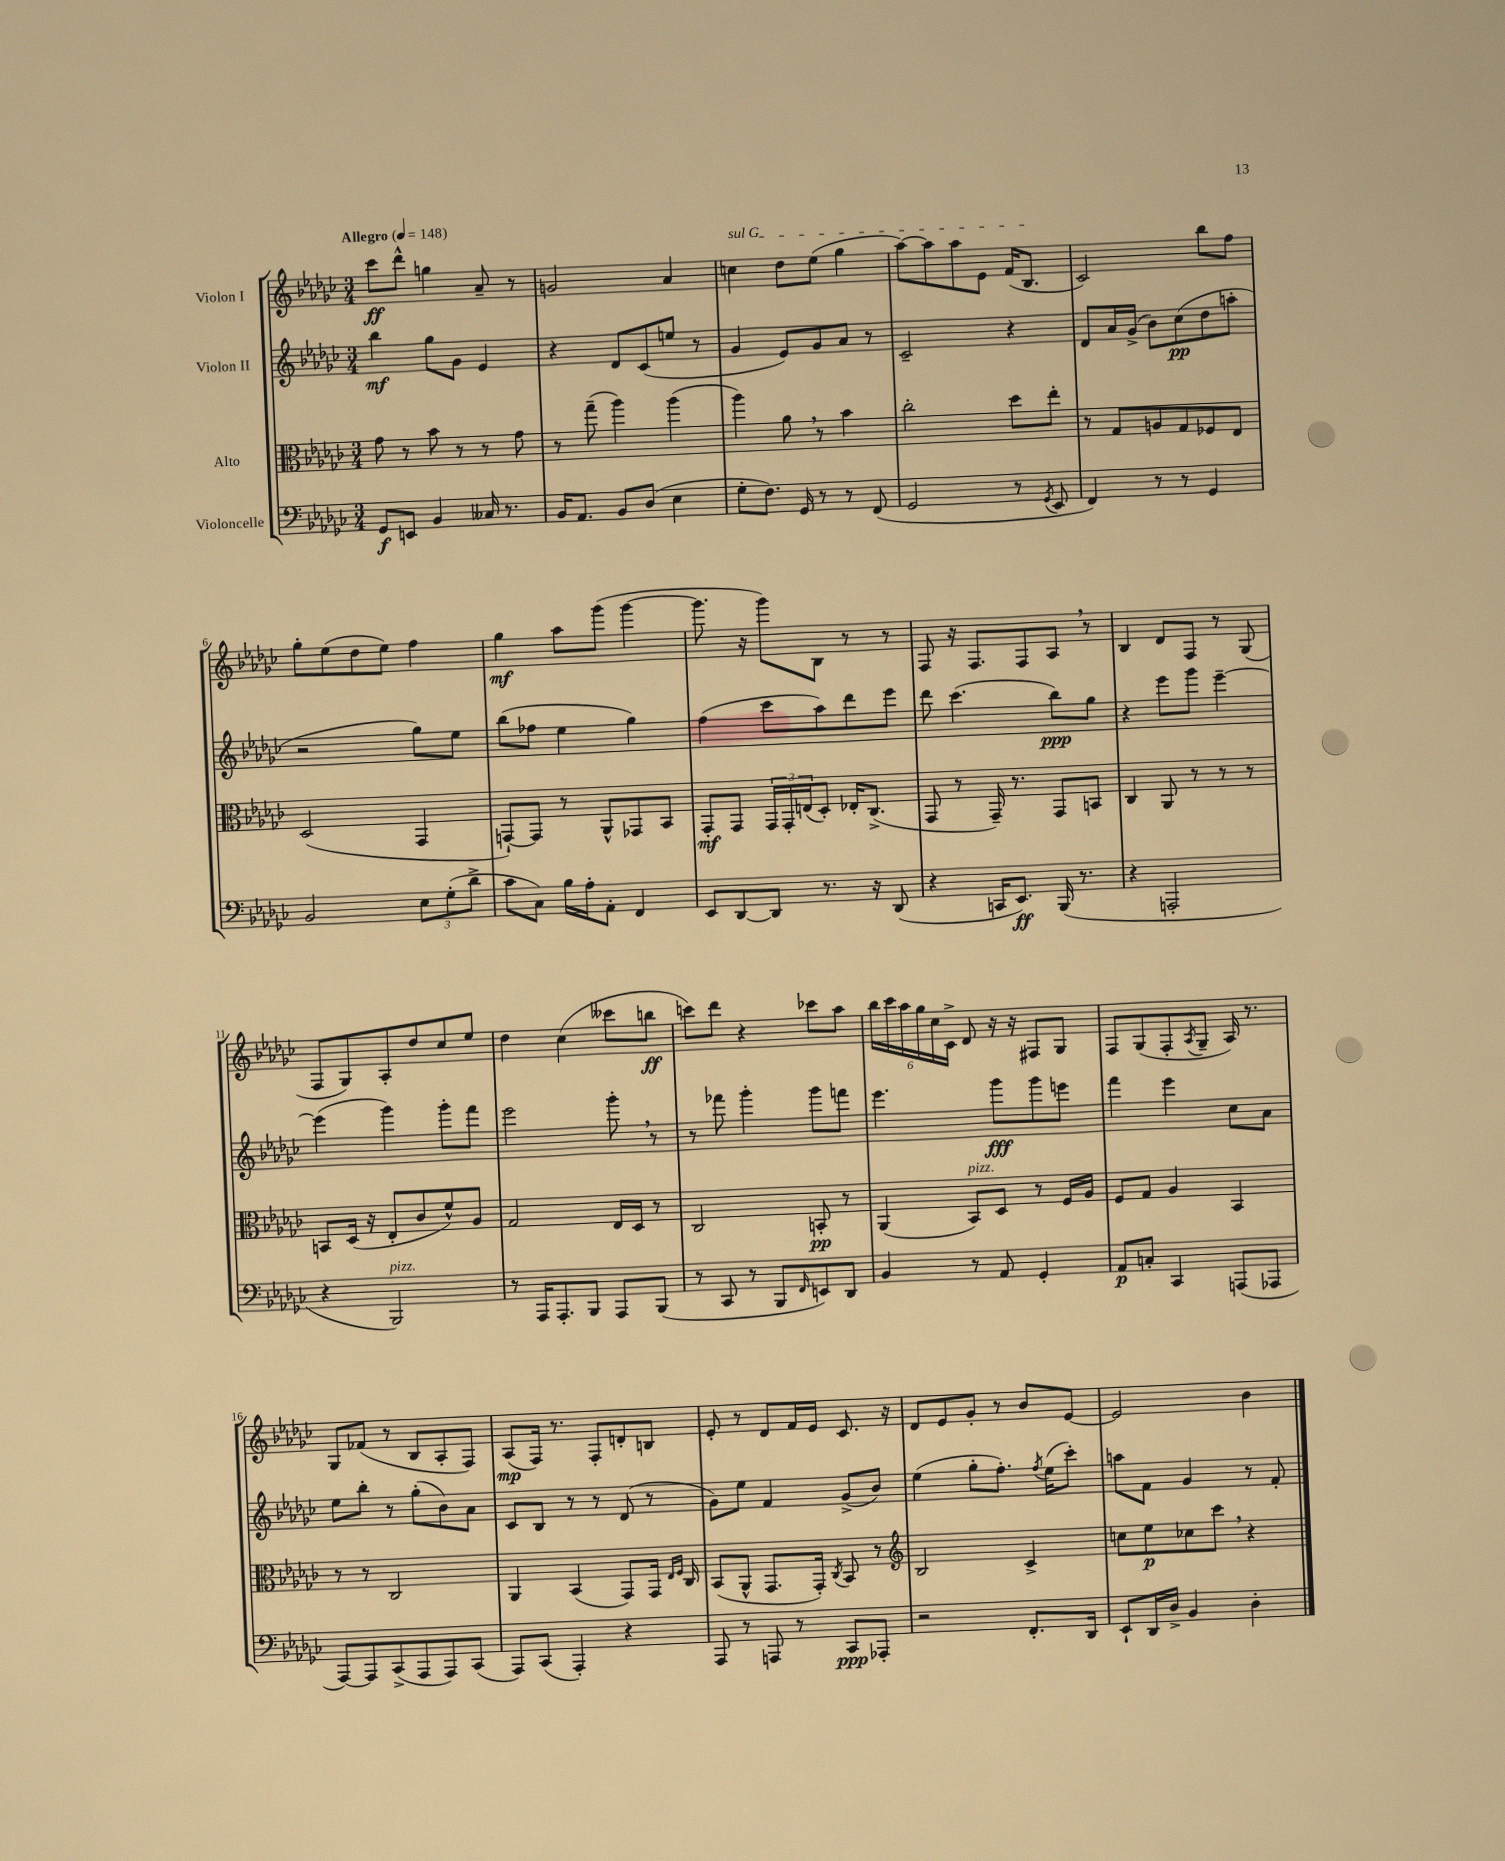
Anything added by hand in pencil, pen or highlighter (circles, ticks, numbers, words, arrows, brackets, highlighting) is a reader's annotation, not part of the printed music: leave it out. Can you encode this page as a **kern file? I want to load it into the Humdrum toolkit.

**kern	**kern	**kern	**kern
*staff4	*staff3	*staff2	*staff1
*clefF4	*clefC3	*clefG2	*clefG2
*k[b-e-a-d-g-c-]	*k[b-e-a-d-g-c-]	*k[b-e-a-d-g-c-]	*k[b-e-a-d-g-c-]
*M3/4	*M3/4	*M3/4	*M3/4
*MM148	*MM148	*MM148	*MM148
8GG-	8g-	4bb-	8ccc-
8EE	8r	.	8ddd-^^
4BB-	8b-	8gg-	4gg
.	8r	8g-	.
16C--	8r	4e-	8a-~
8.r	.	.	.
.	8g-	.	8r
=	=	=	=
16BB-	8r	4r	2g
8.AA-	.	.	.
.	(8gg-~	.	.
8BB-	4aa-)	8d-	.
(8D-	.	(8c-	.
4E-	(4aa-	8ee	4a-
.	.	8r	.
=	=	=	=
8G-'	4aa-)	4g-	4cc
8.F)	.	.	.
.	8a-	8e-)	8dd-
16GG-	.	.	.
8r	8r	8g-	(8ee-
8r	4b-	8a-	4gg-
(8FF	.	8r	.
=	=	=	=
2GG-	2cc-'	2c-~	[8aa-)
.	.	.	8aa-]
.	.	.	8aa-
.	.	.	8e-
8r	8dd-	4r	(16f
.	.	.	8.B-
8qGG-	.	.	.
8EE-	8ee-'	.	.
=	=	=	=
4FF)	8r	8d-	2c-)
.	8G-	16a-	.
.	.	(16g-^	.
8r	8A	8b-)	.
8r	8G-	(8cc-	.
4GG-	8F-	8dd-	8bb-
.	8E-	8aa'	8ff
=	=	=	=
2BB-	(2D-	2r	8gg-'
.	.	.	(8ee-
.	.	.	8dd-
.	.	.	8ee-)
12E-	4GG-	8gg-)	4ff
(12G-'	.	.	.
.	.	8ee-	.
12d-^	.	.	.
=	=	=	=
8c-	[8GG`)	(8bb-	4gg-
8C-)	8GG]	8ff-	.
16B-	8r	4ee-	8aa-
16A-'	.	.	.
8AA-'	8AA-^^	.	(8ggg-
4FF	8GG-	4gg-)	[4ggg-
.	8BB-	.	.
=	=	=	=
8EE-	8GG-'	(4ff	8.ggg-]
[8DD-	8GG-	.	.
.	.	.	16r
8DD-]	24GG-	8ccc-	8ggg-)
.	24GG-'	.	.
.	(24E	.	.
8.r	8D-')	8aa-)	8B-
.	16E-'	8ddd-	8r
16r	(8.C-^	.	.
(8DD-	.	8eee-	8r
=	=	=	=
4r	8GG-	8ddd-	8F
.	8r	(4.ccc-	16r
.	.	.	8.F
16CC	16GG-~)	.	.
8.EE-)	8.r	.	.
.	.	.	8F
(16BBB-	8GG-	8bb-)	8A-
8.r	.	.	.
.	8BB	8gg-	8r
=	=	=	=
4r	4C-	4r	4B-
2AAA'	8AA-	8eee-	8d-
.	8r	8ggg-	8F
.	8r	[4eee-~	8r
.	8r	.	(8G-
=	=	=	=
4r	8BB	(4eee-]	8F
.	(16D-	.	8G-)
.	16r	.	.
2BBB-)	8E-'	4ggg-)	8A-'
.	8c-	.	8dd-
.	8f^^)	8ggg-'	8cc-
.	8A-	8fff	8ee-
=	=	=	=
8r	2G-	2eee-	4dd-
16AAA-	.	.	.
8.AAA-'	.	.	.
.	.	.	(4cc-
8BBB-	.	.	.
8AAA-	16E-	8ggg-'	8ccc--
.	16D-	.	.
(8BBB-	8r	8r	8bb
=	=	=	=
8r	2C-	8r	8ccc)
8CC-	.	8fff-	8ddd-
8r	.	4ggg-'	4r
8BBB-	.	.	.
16qqFF	.	.	.
8EE)	8BB'	8ggg-	8ccc-
8DD-	8r	8fff	8aa-
=	=	=	=
4BB-	(4AA-	4.eee-	24bb-
.	.	.	24ccc-
.	.	.	24aa-
.	.	.	24gg-
.	.	.	24cc-
.	.	.	24c-^
8r	8BB-)	.	8d-
8AA-	8D-	8ggg-	16r
.	.	.	16r
4GG-'	8r	8ggg-	8F#
.	16F	8eee	8G-
.	16A-	.	.
=	=	=	=
8AA-	8F	4fff	8F
8C'	8G-	.	(8G-
4CC-	4A-	4eee-	8F'
.	.	.	8qA-
.	.	.	8G-~
(8AAA	4BB-	8cc-	16A-)
.	.	.	8.r
8AAA-	.	8a-	.
=	=	=	=
[8AAA-)	8r	8ee-	8G-
8AAA-]	8r	8bb-'	(8f-
(8CC-^	2C-	8r	8r
8AAA-	.	(8gg-'	8B-
8AAA-)	.	8b-)	8A-'
(8CC-	.	8a-	8F)
=	=	=	=
8AAA-)	4AA-	8c-	(8A-
(8CC-	.	8B-	16F)
.	.	.	8.r
4AAA-')	(4BB-	8r	.
.	.	8r	8F'
4r	8GG-)	(8d-	8d'
.	16GG-	8r	8B
.	16qqE-	.	.
.	16qqF	.	.
.	16C-	.	.
=	=	=	=
8AAA-	(8BB-	8g-)	8e-'
8r	8AA-^^	8ee-	8r
8AAA	8.GG-	4f	8d-
8r	.	.	16f
.	16GG-')	.	16e-
.	8qC-	.	.
8CC-	8BB-	(8g-^	8.c-
8AAA-'	8r	8b-)	.
.	.	.	16r
=	=	=	=
*	*clefG2	*	*
2r	2B-	(4ee-	8d-
.	.	.	8e-
.	.	8gg-'	8g-'
.	.	8.ff')	8r
8.FF'	4c-^	.	8b-
.	.	8qff	.
.	.	(16ee-	.
.	.	8ccc-')	[8e-
16DD-	.	.	.
=	=	=	=
8EE-`	8cc	8aa	2e-]
16DD-	8ee-	8f	.
16D-^	.	.	.
4BB-	8cc-	4g-	.
.	8ccc-	.	.
4D-'	4r	8r	4b-
.	.	8f'	.
==	==	==	==
*-	*-	*-	*-
